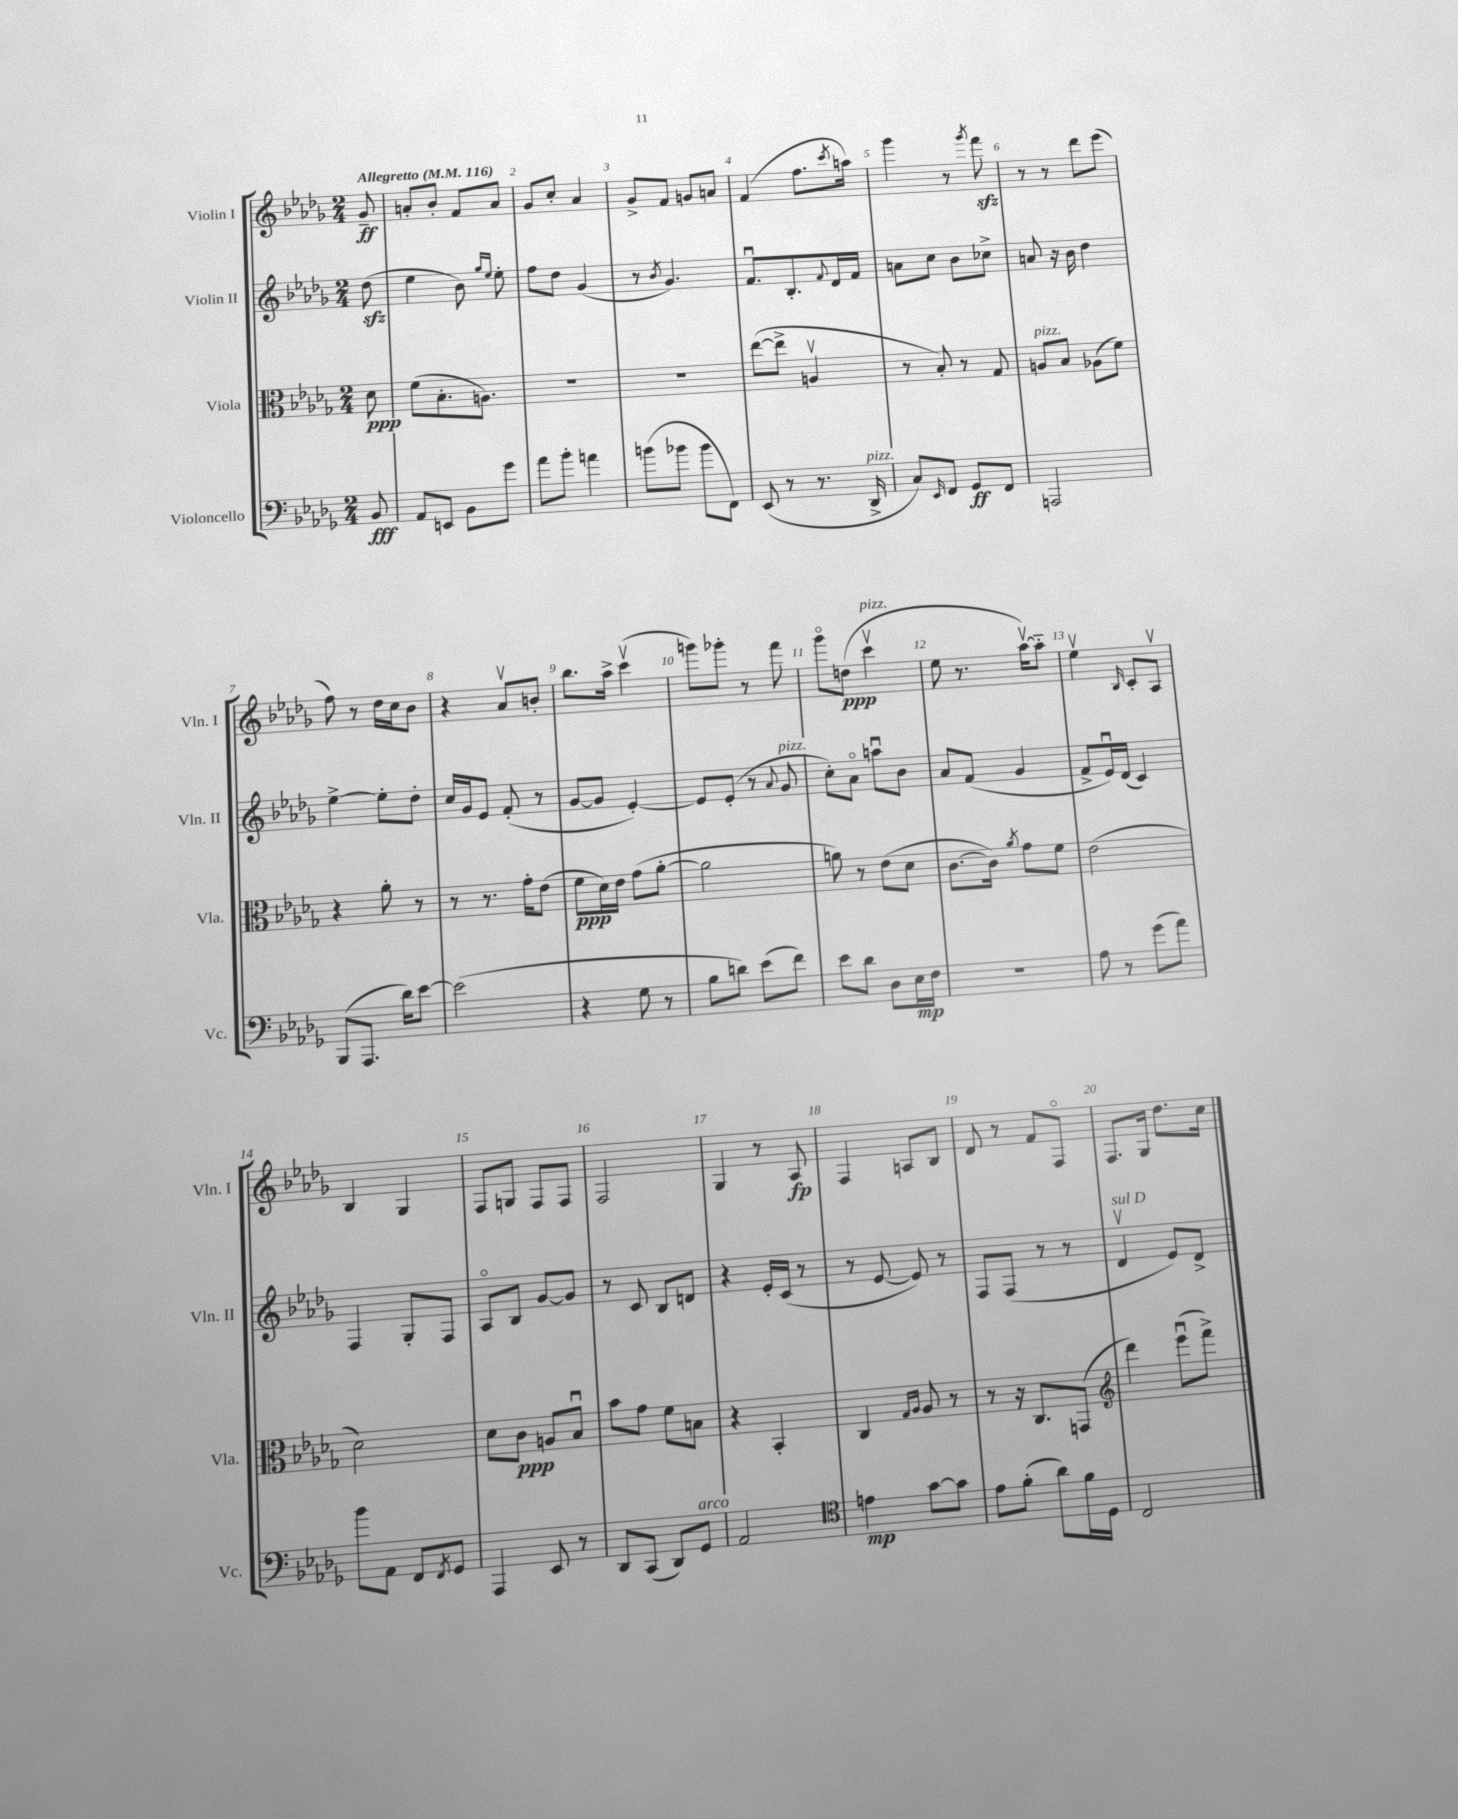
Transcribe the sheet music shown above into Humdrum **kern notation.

**kern	**kern	**kern	**kern
*staff4	*staff3	*staff2	*staff1
*clefF4	*clefC3	*clefG2	*clefG2
*k[b-e-a-d-g-]	*k[b-e-a-d-g-]	*k[b-e-a-d-g-]	*k[b-e-a-d-g-]
*M2/4	*M2/4	*M2/4	*M2/4
*MM116	*MM116	*MM116	*MM116
8BB-/	8d-\	(8dd-\	8g-~/
=	=	=	=
8AA-/L	(8f\L	4ee-\	8a'/L
8EE/J	8.B-'\	.	8b-'/J
8BB-\L	.	8b-\)	8f/L
.	8.A\J)	.	.
.	.	16qqgg-/LL	.
.	.	16qqee-/JJ	.
8g-\J	.	8ee-'\	8a/J
=	=	=	=
8a-\L	2r	8ff\L	8g-/L
8b-'\J	.	8dd-\J	8cc'/J
4a\	.	(4g-/	4a-/
=	=	=	=
(8b\L	2r	8r	8g-^/L
.	.	8qb-/	.
8b-\J	.	4.g-/)	8f/J
8b-\L	.	.	8g/L
8FF\J)	.	.	8a/J
=	=	=	=
(8EE-/	([8ee-\L	8.fu/L	(4f/
8r	8ee-^\]J	.	.
.	.	8.B-'/	.
8.r	4Av/	.	8.ff\L
.	.	8qqf/	.
.	.	16d-/L	.
.	.	.	8qccc/
16DD-^/	.	16f/JJ	16aa\Jk)
=	=	=	=
8C/L)	8r	8a\L	4ggg-\
16qqEE-/	.	.	.
8FF/J	8B-'/)	8cc\J	.
8GG-/L	8r	8b-\L	8r
.	.	.	8qggg-/
8FF/J	8G-/	8cc-^\J	8fff\
=	=	=	=
2AAA/	8A/L	8a/	8r
.	8B-/J	16r	8r
.	.	16b-\	.
.	(8A-\L	4dd-\	8ddd-\L
.	8f\J)	.	(8eee-\J
=	=	=	=
(8BBB-/L	4r	[4ee-^\	8ff\)
8.AAA-/J	.	.	8r
.	8a-'\	8ee-'\]L	16dd-\LL
16d-\LK)	.	.	16cc\J
[8e-\J	8r	8dd-'\J	8b-\J
=	=	=	=
(2e-\]	8r	16cc/LL	4r
.	.	16g-/J	.
.	8.r	8e-/J	.
.	.	(8f'/	8a-v/L
.	16g-'\LK	.	.
.	(8e-\J	8r	8b'/J
=	=	=	=
4r	8f\L	[8g-/L	8.bb-\L
.	16d-\L)	8g-/]J	.
.	16e-\JJ	.	16aa-^\Jk
8G-\	(8g-\L	[4e-'/)	(4cccv\
8r	[8a-'\J	.	.
=	=	=	=
8B-\L	2a-\]	8e-/]L	8ggg\L)
8d\J)	.	(8e-'/J	8ggg-'\J
(8e-\L	.	8r	8r
.	.	8qqa-/	.
8f\J)	.	8g-/	8fff\
=	=	=	=
8e-\L	8a\)	8cc'\L)	8ggg-o\L
8d-\J	8r	8a-o\J	(8dd\J
8D-\L	(8e-\L	8aau\L	4cccv\
16E-\L	8d-\J	8b-\J	.
16F\JJ	.	.	.
=	=	=	=
2r	[8.c\L	8a-/L	8ee-\
.	.	(8f/J	8.r
.	16c\]Jk)	.	.
.	8qa-/	.	.
.	8g-\L	4g-/	.
.	.	.	[16aa-v\LK)
.	8f\J	.	8aa-'~\]J
=	=	=	=
8A-\	(2e-\	8f^/L	4ee-v\
8r	.	16e-u/L)	.
.	.	(16d-/JJ	.
.	.	.	16qqB-/
(8g-\L	.	4c/)	8c'/L
8a-\J)	.	.	8A-v/J
=	=	=	=
8b-\L	2d-\)	4F/	4B-/
8AA-\J	.	.	.
8FF/L	.	8G-'/L	4G-/
8qFF/	.	.	.
8GG-/J	.	8F/J	.
=	=	=	=
4AAA-/	8d-\L	8A-o/L	8F/L
.	8c\J	8B-/J	8G/J
8EE-/	8A/L	[8g-/L	8F/L
8r	8B-u/J	8g-/]J	8F/J
=	=	=	=
8DD-/L	8b-\L	8r	2F/
(8CC/J	8g-\J	8c/	.
8DD-/L)	8f\L	8B-/L	.
8GG-/J	8B\J	8d/J	.
=	=	=	=
2AA-/	4r	4r	4G-/
.	4BB-'/	16e-'/LL	8r
.	.	(16c/JJ	.
.	.	8r	8A-/
=	=	=	=
*clefC4	*	*	*
4e\	4C/	8r	4F/
.	.	[8e-/	.
.	16qqG-/LL	.	.
.	16qqA-/JJ	.	.
[8g-\L	8A-/	8e-/])	8A/L
8g-\]J	8r	8r	8B-/J
=	=	=	=
8e-\L	8r	8F/L	8d-/
(8f'\J	16r	(8F/J	8r
.	8.C/L	.	.
8a-\L)	.	8r	8f/L
16f\L	(8GG/J	8r	8Fo/J
16D-\JJ	.	.	.
=	=	=	=
*	*clefG2	*	*
2C/	4ddd-\)	4d-v/	8.F/L
.	.	.	16G-/Jk
.	(8eee-u\L	8e-/L)	8.dd-\L
.	8fff^\J)	8d-^/J	.
.	.	.	16cc\Jk
==	==	==	==
*-	*-	*-	*-
